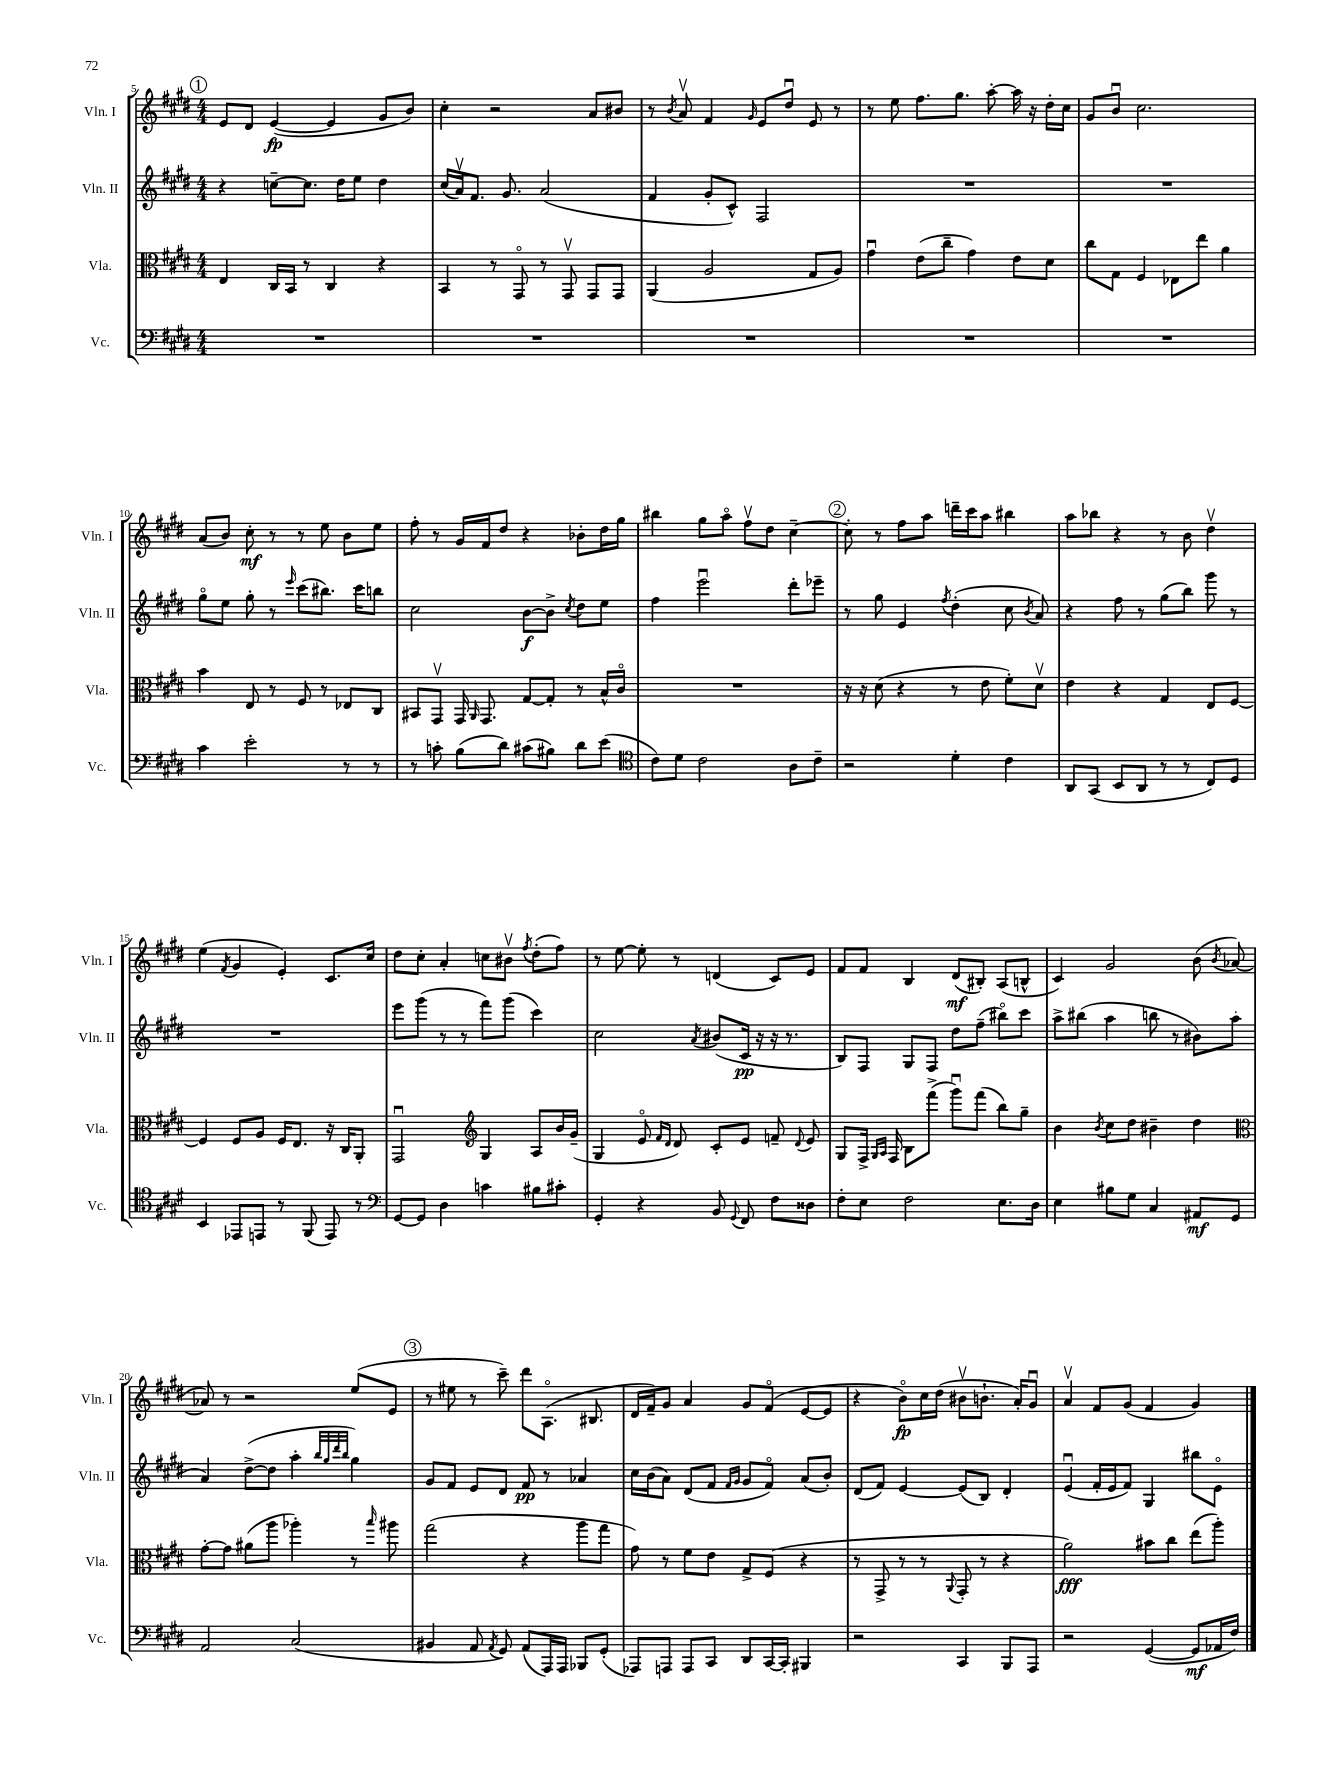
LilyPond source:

<<
\new StaffGroup <<
\new Staff = "s0" \with { instrumentName = "Vln. I" shortInstrumentName = "Vln. I" } {
    \clef treble \key e \major \numericTimeSignature \time 4/4
    \autoBeamOff \mark \markup { \circle "1" } e'8[ dis'8] e'4~\fp( e'4 gis'8[ b'8]) |
    cis''4-. r2 a'8[ bis'8] |
    r8 \acciaccatura { b'8 } a'8\upbow fis'4 \grace { gis'16 } e'8[ dis''8]\downbow e'8 r8 |
    r8 e''8 fis''8.[ gis''8.] a''8~-. a''16 r16 dis''16[-. cis''16] |
    gis'8[ b'8]\downbow cis''2. |
    a'8[( b'8]) cis''8-.\mf r8 r8 e''8 b'8[ e''8] |
    fis''8-. r8 gis'16[ fis'16 dis''8] r4 bes'8[-. dis''16 gis''16] |
    bis''4 gis''8[ a''8]\flageolet fis''8[\upbow dis''8] cis''4~-- |
    \mark \markup { \circle "2" } cis''8-. r8 fis''8[ a''8] d'''16[-- cis'''16 a''8] bis''4 |
    a''8[ bes''8] r4 r8 b'8 dis''4\upbow |
    e''4( \acciaccatura { fis'8 } gis'4 e'4-.) cis'8.[ cis''16] |
    dis''8[ cis''8]-. a'4-. c''8[ bis'8]\upbow \acciaccatura { fis''8 } dis''8[-.( fis''8]) |
    r8 e''8~ e''8-. r8 d'4( cis'8[) e'8] |
    fis'8[ fis'8] b4 dis'8[\mf( bis8]-.) a8[( b8]-^ |
    cis'4) gis'2 b'8( \acciaccatura { b'8 } aes'8~ |
    aes'8) r8 r2 e''8[( e'8] |
    \mark \markup { \circle "3" } r8 eis''8 r8 cis'''8--) dis'''8[ a8.]\flageolet( bis8. |
    dis'16[ fis'16--) gis'8] a'4 gis'8[ fis'8]\flageolet( e'8[~ e'8] |
    r4 b'8[\flageolet\fp) cis''16 dis''16]( bis'8[\upbow b'8.]-! a'16[-.) gis'8]\downbow |
    a'4\upbow fis'8[ gis'8]( fis'4 gis'4) \bar "|." |
}
\new Staff = "s1" \with { instrumentName = "Vln. II" shortInstrumentName = "Vln. II" } {
    \clef treble \key e \major \numericTimeSignature \time 4/4
    \autoBeamOff \mark \markup { \circle "1" } r4 c''8[~-- c''8.] dis''16[ e''8] dis''4 |
    cis''16[( a'16\upbow) fis'8.] gis'8. a'2( |
    fis'4 gis'8[-. cis'8]-^) fis2 |
    R1 |
    R1 |
    gis''8[\flageolet e''8] gis''8-. r8 \grace { e'''16 } cis'''8[( bis''8.]) cis'''16[ b''8] |
    cis''2 b'8[~\f b'8]-> \acciaccatura { cis''8 } dis''8[ e''8] |
    fis''4 e'''2\downbow dis'''8[-. ees'''8]-- |
    \mark \markup { \circle "2" } r8 gis''8 e'4 \acciaccatura { fis''8 } dis''4-.( cis''8 \acciaccatura { b'8 } a'8) |
    r4 fis''8 r8 gis''8[( b''8]) gis'''8 r8 |
    R1 |
    e'''8[ gis'''8]( r8 r8 fis'''8[) gis'''8]( cis'''4) |
    cis''2 \acciaccatura { a'8 } bis'8[( cis'16]\pp r16 r16 r8. |
    b8[) fis8] gis8[ fis8] dis''8[ fis''8]--( bis''8[\flageolet) cis'''8] |
    a''8[-> bis''8]( a''4 b''8 r8 bis'8[) a''8]( |
    a'4) dis''8[~->( dis''8] a''4-. \grace { b''32[ gis''32 dis'''32 b''32] } gis''4) |
    \mark \markup { \circle "3" } gis'8[ fis'8] e'8[ dis'8] fis'8\pp r8 aes'4 |
    cis''16[ b'16( a'8]) dis'8[( fis'8] \grace { fis'16[ gis'16] } gis'8[ fis'8]\flageolet) a'8[( b'8]-.) |
    dis'8[( fis'8]) e'4~ e'8[( b8]) dis'4-. |
    e'4\downbow( fis'16[-. e'16 fis'8]) gis4 bis''8[ e'8]\flageolet \bar "|." |
}
\new Staff = "s2" \with { instrumentName = "Vla." shortInstrumentName = "Vla." } {
    \clef alto \key e \major \numericTimeSignature \time 4/4
    \autoBeamOff \mark \markup { \circle "1" } e4 cis16[ b,16] r8 cis4 r4 |
    b,4 r8 gis,8\flageolet r8 gis,8\upbow gis,8[ gis,8] |
    a,4( a2 gis8[ a8]) |
    gis'4\downbow e'8[( cis''8]-- gis'4) e'8[ dis'8] |
    cis''8[ gis8] fis4 ees8[ e''8] a'4 |
    b'4 e8 r8 fis8 r8 ees8[ cis8] |
    bis,8[ gis,8]\upbow gis,16 \grace { a,16 } gis,8. gis8[~ gis8]-. r8 b16[-^ cis'16]\flageolet |
    R1 |
    \mark \markup { \circle "2" } r16 r16 dis'8( r4 r8 e'8 fis'8[-.) dis'8]\upbow |
    e'4 r4 gis4 e8[ fis8]~ |
    fis4 fis8[ a8] fis16[ e8.] r16 cis16[ a,8]-. |
    gis,2\downbow \clef treble gis4 a8[ b'16 gis'16]--( |
    gis4 e'8\flageolet \grace { fis'16[ dis'16] } dis'8) cis'8[-. e'8] f'8-- \appoggiatura { dis'8 } e'8 |
    gis8[ fis16]-> \grace { gis16[ a16] } fis16 b8[ fis'''8]->( gis'''8[\downbow) fis'''8]( b''8[) gis''8]-- |
    b'4 \acciaccatura { b'8 } cis''8[ dis''8] bis'4-- dis''4 |
    \clef alto gis'8[~-. gis'8] ais'8[( a''8] aes''4-.) r8 \grace { b''16 } ais''8 |
    \mark \markup { \circle "3" } gis''2( r4 a''8[ gis''8] |
    gis'8) r8 fis'8[ e'8] gis8[-> fis8]( r4 |
    r8 gis,8-> r8 r8 \appoggiatura { a,8 } gis,8-. r8 r4 |
    a'2\fff) bis'8[ cis''8] e''8[( a''8]-.) \bar "|." |
}
\new Staff = "s3" \with { instrumentName = "Vc." shortInstrumentName = "Vc." } {
    \clef bass \key e \major \numericTimeSignature \time 4/4
    \autoBeamOff \mark \markup { \circle "1" } R1 |
    R1 |
    R1 |
    R1 |
    R1 |
    cis'4 e'2-. r8 r8 |
    r8 c'8-. b8[( dis'8]) cis'8[( bis8]) dis'8[ e'8]( |
    \clef tenor cis'8[) dis'8] cis'2 a8[ cis'8]-- |
    \mark \markup { \circle "2" } r2 dis'4-. cis'4 |
    a,8[ gis,8]( b,8[ a,8] r8 r8 cis8[) dis8] |
    b,4 ees,8[ e,8] r8 fis,8( e,8) r8 |
    \clef bass gis,8[~ gis,8] dis4 c'4 bis8[ cis'8]-. |
    gis,4-. r4 b,8 \appoggiatura { gis,8 } fis,8 fis8[ disis8] |
    fis8[-. e8] fis2 e8.[ dis16] |
    e4 bis8[ gis8] cis4 ais,8[\mf gis,8] |
    a,2 cis2( |
    \mark \markup { \circle "3" } bis,4 a,8 \acciaccatura { a,8 } gis,8) a,8[( a,,16) a,,16] bes,,8[ gis,8]-.( |
    aes,,8[) a,,8] a,,8[ cis,8] dis,8[ cis,16~ cis,16]-. bis,,4 |
    r2 cis,4 b,,8[ a,,8] |
    r2 gis,4~( gis,8[\mf aes,16 fis16]) \bar "|." |
}
>>
>>
\layout { \context { \Score currentBarNumber = #5 } }
